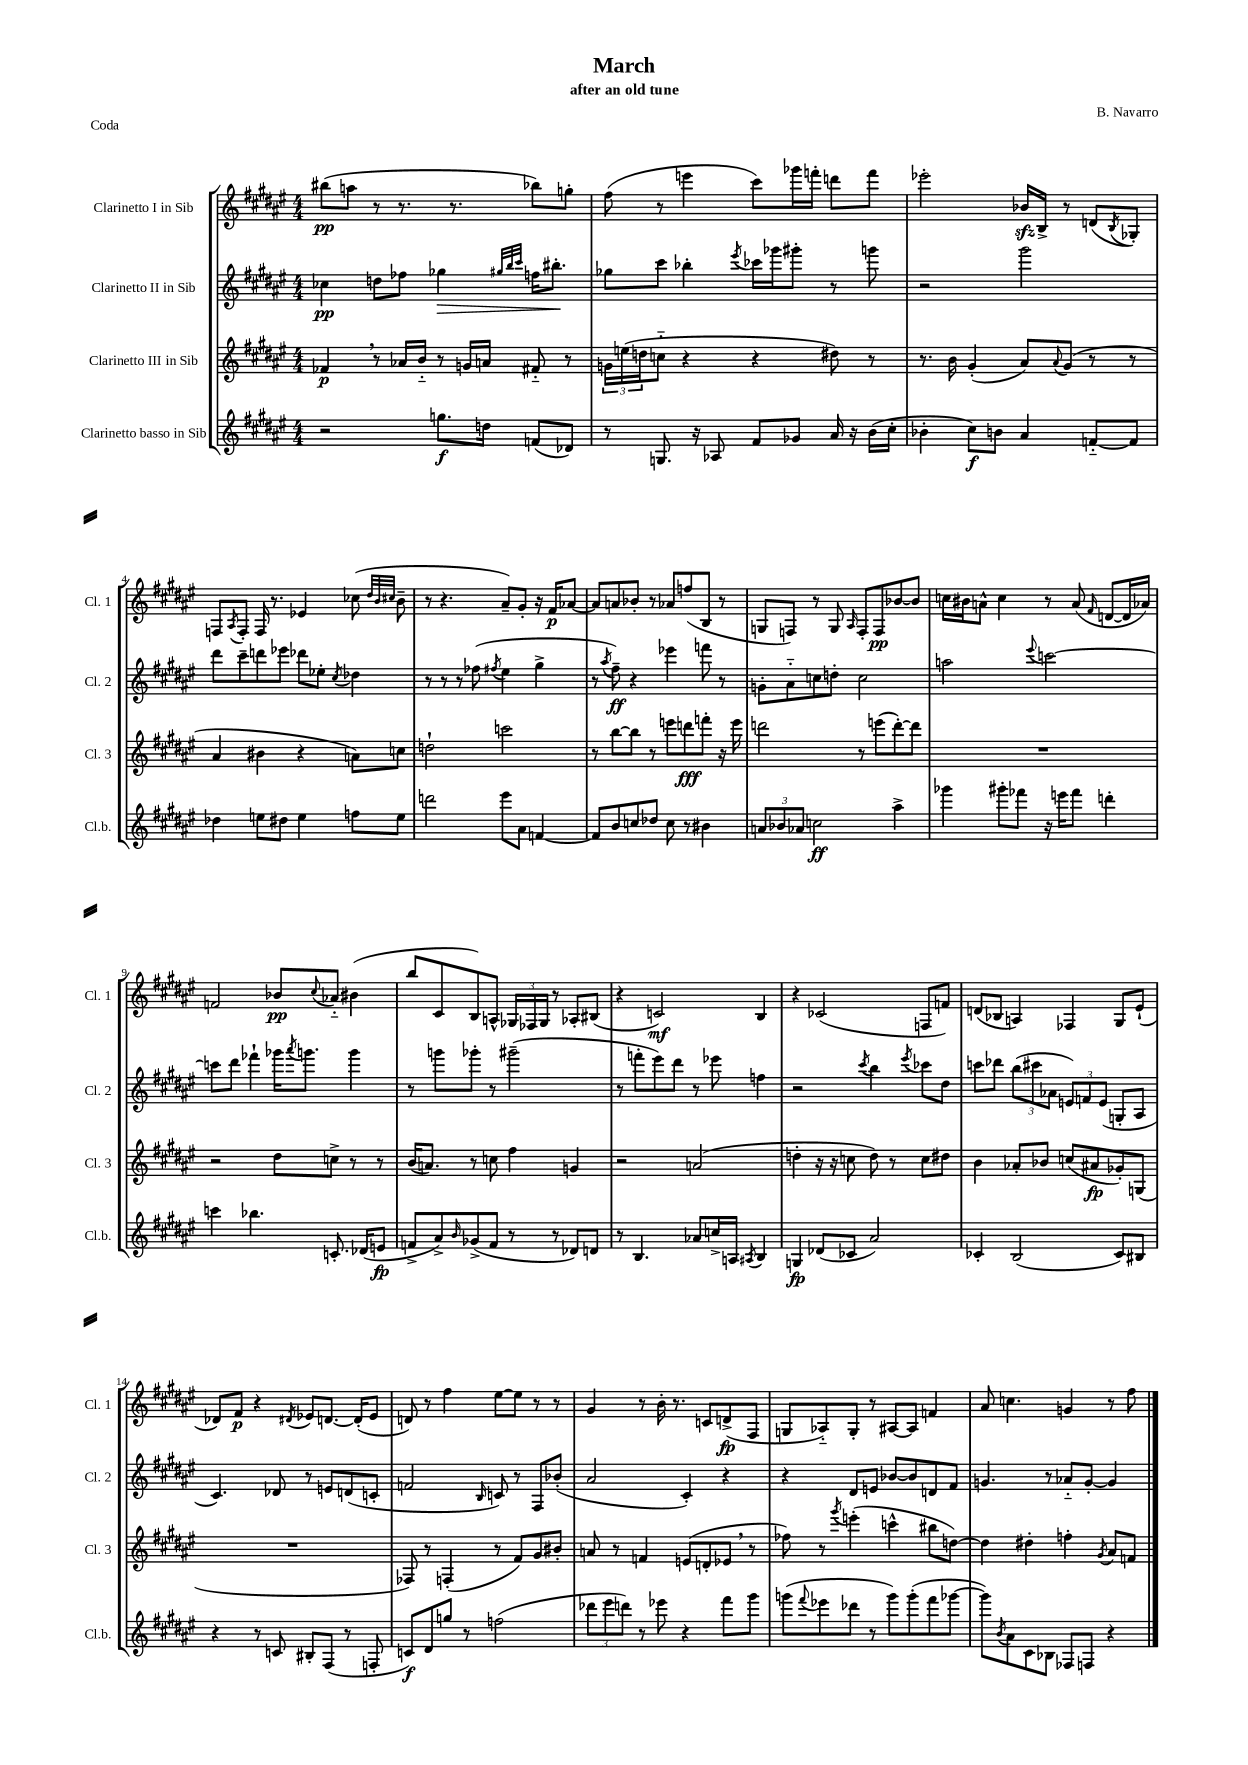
\header { title = "March" composer = "B. Navarro" subtitle = "after an old tune" piece = "Coda" }
<<
\new StaffGroup <<
\new Staff = "s0" \with { instrumentName = "Clarinetto I in Sib" shortInstrumentName = "Cl. 1" } {
    \clef treble \key fis \major \numericTimeSignature \time 4/4
    bis''8\pp( a''8 r8 r8. r8. bes''8) g''8-. |
    fis''8( r8 e'''4 cis'''8) ges'''16 f'''16-. d'''8 f'''8 |
    ees'''2-. bes'16\sfz b16-> r8 d'8( \acciaccatura { b8 } ges8-.) |
    f8 \acciaccatura { ais8 } f8-. f16 r8. ees'4 ces''8( \grace { dis''32 b'32 cis''32 } b'8-- |
    r8 r4. ais'8--) gis'8-. r16 fis'16\p aes'8~ |
    aes'8 a'8 bes'8-. r8 aes'8 f''8( b8 r8 |
    g8 f8) r8 g8 \grace { ais16 } f8-. f8\pp bes'8~ bes'8 |
    c''16 bis'16 a'8-^ c''4 r8 a'8( \grace { fis'16 } d'8~ d'16 aes'16) |
    f'2 bes'8\pp \appoggiatura { cis''8 } aes'8-_ bis'4( |
    b''8 cis'8 b8) a8-^ \tuplet 3/2 { ges16 fes16 ges16 } r8 aes8-. bis8( |
    r4 c'2\mf) b4 |
    r4 ces'2( f8 f'8) |
    d'8( bes8 a4) fes4 gis8 eis'8-!( |
    des'8) fis'8\p r4 \acciaccatura { dis'8 } ees'8 d'8.~ d'16-.( ees'8 |
    d'8) r8 fis''4 eis''8~ eis''8 r8 r8 |
    gis'4 r8 b'16-. r8. c'8 d'8->\fp( fis8 |
    g8 aes8-_) g8-. r8 ais8~ ais8 f'4 |
    ais'8 c''4. g'4 r8 fis''8 \bar "|." |
}
\new Staff = "s1" \with { instrumentName = "Clarinetto II in Sib" shortInstrumentName = "Cl. 2" } {
    \clef treble \key fis \major \numericTimeSignature \time 4/4
    ces''4\pp d''8 fes''8 ges''4\> \grace { gis''32 b''32 cis'''32 } f''16 bis''8.-.\! |
    ges''8 cis'''8 bes''4-. \acciaccatura { eis'''8 } ces'''16 ges'''16 gis'''8-. r8 g'''8 |
    r2 gis'''2 |
    dis'''8 cis'''8-- d'''8 ees'''8 des'''8 ees''8-. \acciaccatura { cis''8 } des''4 |
    r8 r8 r8 fes''8( \acciaccatura { fis''8 } eis''4 gis''4-> |
    r8 \acciaccatura { ais''8 } fis''8--\ff) r4 ees'''4 f'''8 r8 |
    g'8-. ais'8-_ c''8 d''8-. c''2 |
    a''2 \appoggiatura { eis'''8 } c'''2~ |
    c'''8 dis'''8 fes'''4-! ges'''16 \acciaccatura { ais'''8 } g'''8. g'''4 |
    r8 g'''8 ges'''8-. r8 gis'''2--( |
    r8 f'''8-. eis'''8) dis'''8 r8 ees'''8 f''4 |
    r2 \acciaccatura { cis'''8 } b''4 \acciaccatura { eis'''8 } ces'''8 dis''8 |
    c'''8 des'''8 \tuplet 3/2 { b''8( cis'''8 aes'8 } \tuplet 3/2 { e'8) f'8 e'8( } g8-. ais8 |
    cis'4.) des'8 r8 e'8 d'8( c'8-. |
    f'2 \grace { b16 } c'8) r8 fis8 bes'8-.( |
    ais'2 cis'4-.) r4 |
    r4 dis'8 e'8 bes'8~ bes'8 d'8 fis'8 |
    g'4. r8 aes'8-_ g'8~-. g'4 \bar "|." |
}
\new Staff = "s2" \with { instrumentName = "Clarinetto III in Sib" shortInstrumentName = "Cl. 3" } {
    \clef treble \key fis \major \numericTimeSignature \time 4/4
    fes'4\p \breathe r8 aes'16 b'16-_ r8 g'16 a'16 fis'8-_ r8 |
    \tuplet 3/2 { g'16 e''16( d''16 } c''8-_ r4 r4 dis''8) r8 |
    r8. b'16 gis'4-.( ais'8) \appoggiatura { ais'8 } gis'8( r8 r8 |
    ais'4 bis'4 r4 a'8) c''8 |
    d''2-! c'''2 |
    r8 b''8~ b''8 r8 e'''8 d'''8\fff f'''8-. r16 e'''16 |
    d'''2 r8 e'''8( d'''8~-.) d'''8 |
    R1 |
    r2 dis''8 c''8-> r8 r8 |
    b'16( a'8.) r8 c''8 fis''4 g'4 |
    r2 a'2( |
    d''4-. r16 r16 c''8 d''8) r8 c''8 dis''8 |
    b'4 aes'8-. bes'8 c''8( ais'8\fp ges'8-.) g8( |
    R1 |
    fes8) r8 f4-.( r8 fis'8) gis'8 bis'8-. |
    a'8 r8 f'4 e'8( d'8-. ees'8 \breathe r8 |
    fes''8) r8 \acciaccatura { gis'''8 } e'''4-.( c'''4-^ bis''8 d''8~) |
    d''4 dis''4-. f''4-. \acciaccatura { gis'8 } ais'8 f'8 \bar "|." |
}
\new Staff = "s3" \with { instrumentName = "Clarinetto basso in Sib" shortInstrumentName = "Cl.b." } {
    \clef treble \key fis \major \numericTimeSignature \time 4/4
    r2 g''8.\f d''16 f'8( des'8) |
    r8 g8. r16 aes8 fis'8 ges'8 ais'16 r16 b'16( cis''16-. |
    bes'4-. cis''8\f) b'8 ais'4 f'8~-_ f'8 |
    des''4 e''8 dis''8 e''4 f''8 e''8 |
    d'''2 eis'''8 ais'8 f'4~ |
    f'8 b'8 c''8 des''8 c''8 r8 bis'4 |
    \tuplet 3/2 { a'8 bes'8 aes'8 } c''2\ff ais''4-> |
    ges'''4 gis'''8-. fes'''8 r16 e'''16 fes'''8 d'''4-. |
    c'''4 bes''4. c'8.-. des'16( e'8\fp |
    f'8-> ais'8->) \grace { b'16 } ges'8->( f'8 r8 r8 des'8) d'8 |
    r8 b4. aes'8 c''16-> a16 \acciaccatura { ais8 } b4 |
    g4\fp des'8( ces'8 ais'2) |
    ces'4-. b2( ces'8) bis8 |
    r4 r8 c'8 bis8-. fis8( r8 f8-. |
    c'8\f) dis'8 g''8 r8 f''2( |
    \tuplet 3/2 { des'''8 eis'''8 d'''8) } r8 ees'''8 r4 fis'''8 gis'''8 |
    g'''8( \appoggiatura { fis'''8 } ees'''8 des'''8 r8 g'''8) g'''8-.( fis'''8 ges'''8~ |
    ges'''8) \acciaccatura { b'8 } ais'8 cis'8 bes8 fes8 f8 r4 \bar "|." |
}
>>
>>
